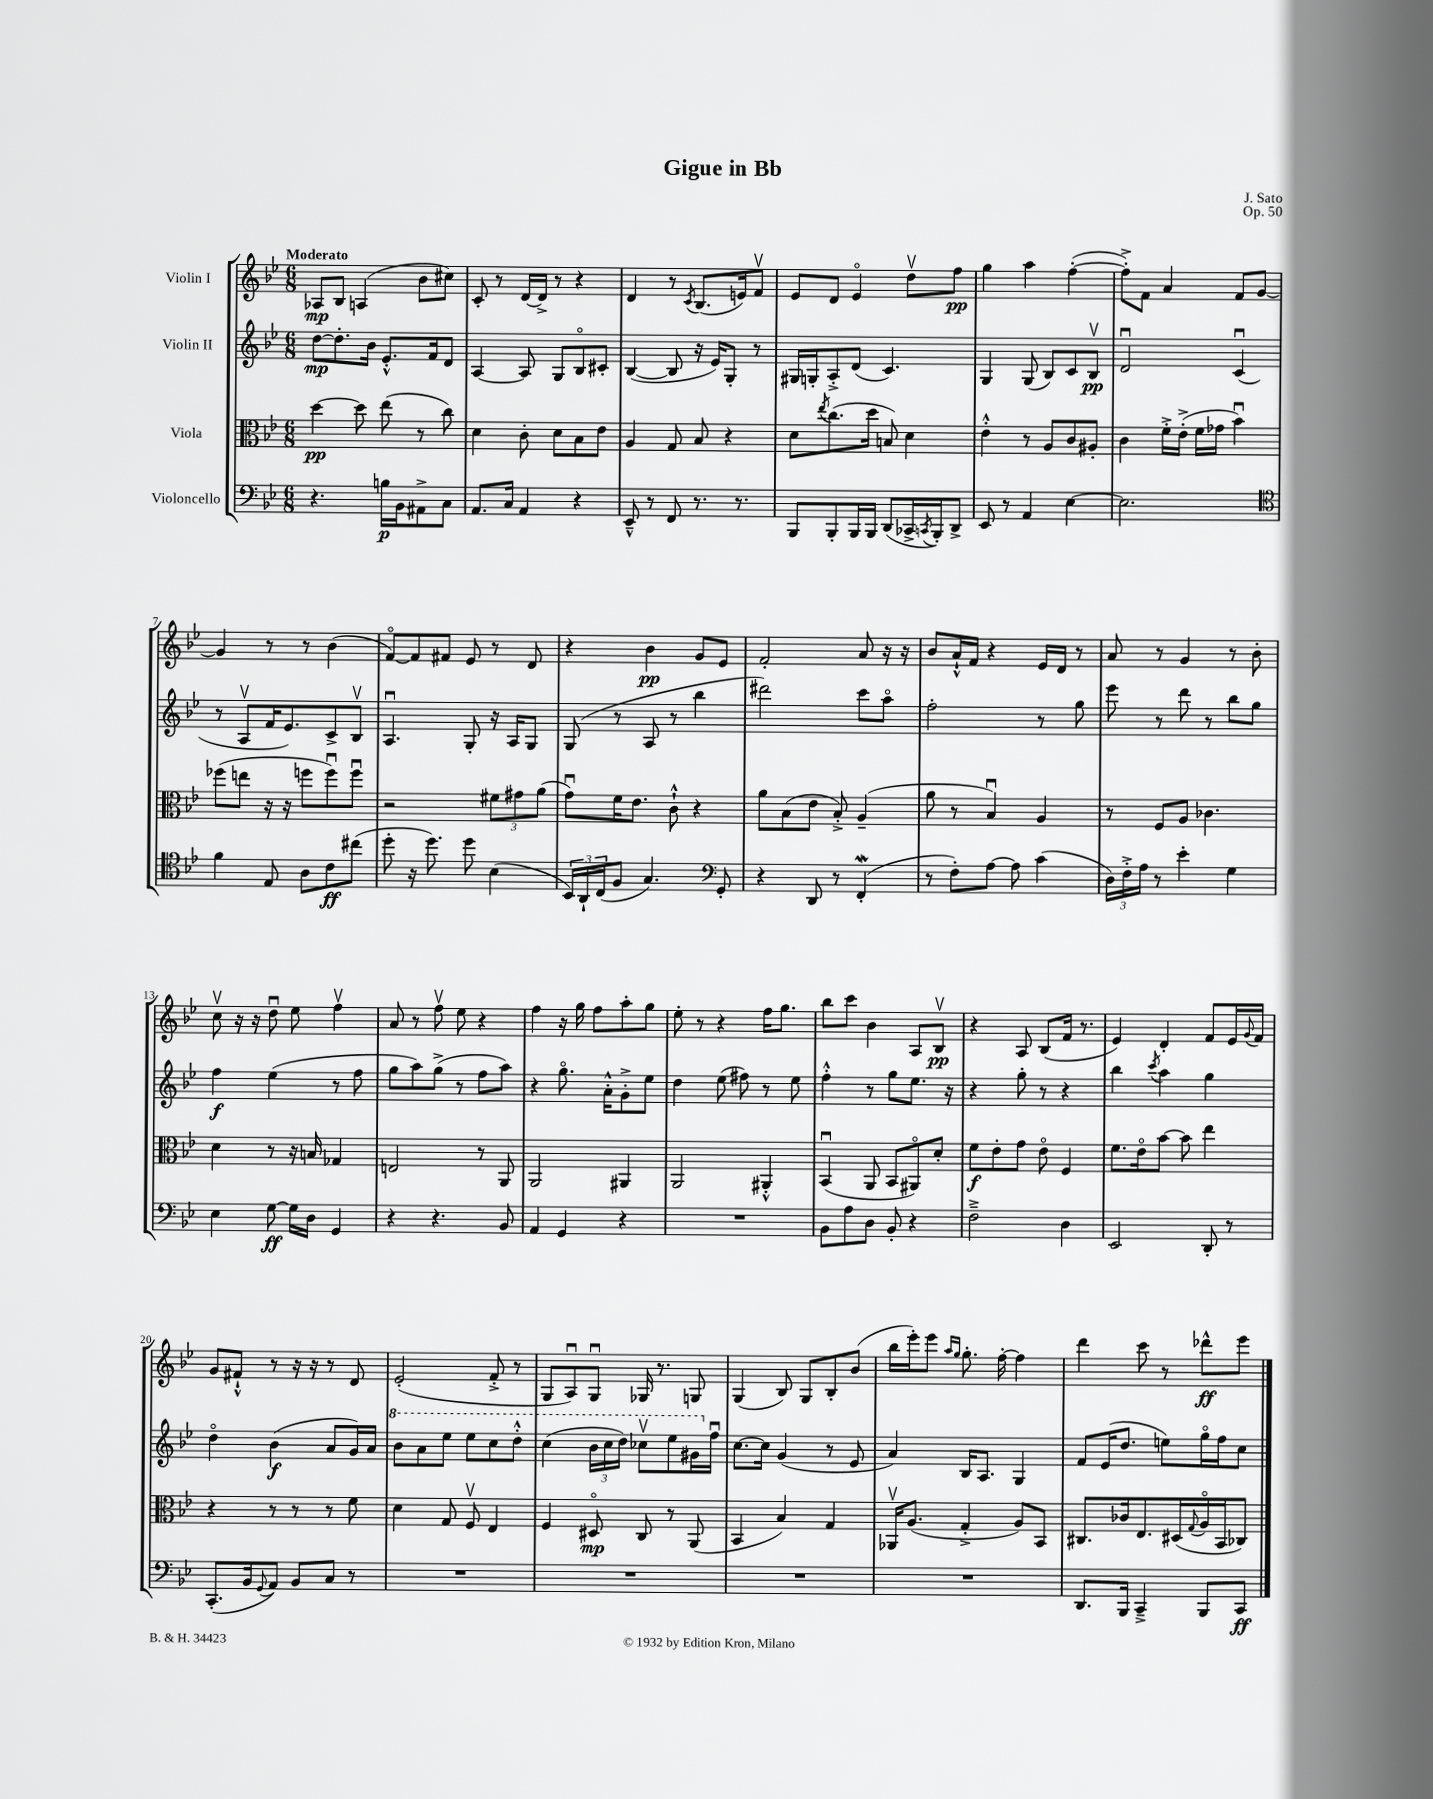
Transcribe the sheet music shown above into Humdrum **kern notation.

**kern	**dynam	**kern	**dynam	**kern	**dynam	**kern	**dynam
*part4	*part4	*part3	*part3	*part2	*part2	*part1	*part1
*staff4	*staff4	*staff3	*staff3	*staff2	*staff2	*staff1	*staff1
*I"Violoncello	*	*I"Viola	*	*I"Violin II	*	*I"Violin I	*
*clefF4	*	*clefC3	*	*clefG2	*	*clefG2	*
*k[b-e-]	*	*k[b-e-]	*	*k[b-e-]	*	*k[b-e-]	*
*M6/8	*	*M6/8	*	*M6/8	*	*M6/8	*
=1	=1	=1	=1	=1	=1	=1	=1
!	!	!	!	!	!	!LO:TX:a:B:t=Moderato	!
4.r	.	[4dd\	pp	[8dd\L	mp	8A-X/L	mp
.	.	.	.	8.dd'\]	.	8B-/J	.
.	.	8dd\]	.	.	.	(4An/	.
.	.	.	.	16b-\Jk	.	.	.
16Bn\LL	p	(8ee-\	.	8.e-'^^/L	.	.	.
16BB-\J	.	.	.	.	.	.	.
8AA#X^\	.	8r	.	.	.	8b-\L	.
.	.	.	.	16f/k	.	.	.
8C\J	.	8cc\)	.	8d/J	.	8cc#X\J)	.
=2	=2	=2	=2	=2	=2	=2	=2
8.AA/L	.	4d\	.	[4A/	.	8c'/	.
.	.	.	.	.	.	8r	.
16C/Jk	.	.	.	.	.	.	.
4AA/	.	8c'\	.	8A/]	.	[16d/LL	.
.	.	.	.	.	.	16d^/JJ]	.
.	.	8d\L	.	8G/L	.	8r	.
4r	.	8B-\	.	8B-/	.	4r	.
.	.	8e-\J	.	8c#X'/J	.	.	.
=3	=3	=3	=3	=3	=3	=3	=3
8EE-~^^/	.	4A/	.	([4B-/	.	4d/	.
8r	.	.	.	.	.	.	.
8FF/	.	8G/	.	8B-/]	.	8r	.
.	.	.	.	.	.	8qc/	.
8.r	.	8B-/	.	16r	.	(8.B-/L	.
.	.	.	.	16e-/KL)	.	.	.
.	.	4r	.	8G'/J	.	.	.
8.r	.	.	.	.	.	16en/k)	.
.	.	.	.	8r	.	8fv/J	.
=4	=4	=4	=4	=4	=4	=4	=4
8BBB-/L	.	8d\L	.	16G#X/LL	.	8e-/L	.
.	.	.	.	16Gn'/J	.	.	.
.	.	8qee-/	.	.	.	.	.
8BBB-'/	.	(8.cc\	.	8A'^/	.	8d/J	.
16BBB-/L	.	.	.	(8d/J	.	4e-/	.
16BBB-/JJ	.	16dd\Jk	.	.	.	.	.
(8DD/L	.	8Bn/)	.	4.c/)	.	.	.
16CC-X^/L	.	4d\	.	.	.	8ddv\L	.
8qCCn/	.	.	.	.	.	.	.
16BBB-'/J)	.	.	.	.	.	.	.
8DD^/J	.	.	.	.	.	8ff\J	pp
=5	=5	=5	=5	=5	=5	=5	=5
8EE-/	.	4e-'^^\	.	4G/	.	4gg\	.
8r	.	.	.	.	.	.	.
4AA/	.	8r	.	(8G/	.	4aa\	.
.	.	8A/L	.	8B-/L)	.	.	.
[4E-\	.	8c/	.	8c/	.	([4ff'\	.
.	.	8A#X'/J	.	8B-v/J	pp	.	.
=6	=6	=6	=6	=6	=6	=6	=6
2.E-\]	.	4c\	.	2du/	.	8ff'^\L])	.
.	.	.	.	.	.	8f\J	.
.	.	16f'^\LL	.	.	.	4a/	.
.	.	(16e-'^\JJ	.	.	.	.	.
.	.	16f\LL	.	.	.	.	.
.	.	16g-X\JJ	.	.	.	.	.
.	.	4b-u\)	.	(4cu/	.	8f/L	.
.	.	.	.	.	.	[8g/J	.
!!LO:LB:g=z
=7	=7	=7	=7	=7	=7	=7	=7
*clefC4	*	*	*	*	*	*	*
4f\	.	(8ff-X\L	.	8r	.	4g/]	.
.	.	8een\J	.	8Av/L	.	.	.
8E-/	.	16r	.	16f/K	.	8r	.
.	.	16r	.	8.e-/)	.	.	.
8A\L	.	8ffn\L	.	.	.	8r	.
8c\	ff	8ffu\)	.	8c^/	.	(4b-\	.
(8cc#X\J	.	8ffu\J	.	8B-v/J	.	.	.
=8	=8	=8	=8	=8	=8	=8	=8
8dd'\	.	2r	.	4.Au/	.	[8f/L)	.
16r	.	.	.	.	.	8f/]	.
8.dd\)	.	.	.	.	.	.	.
.	.	.	.	.	.	8f#X/J	.
8dd\	.	.	.	8G'/	.	8e-/	.
(4B-\	.	12f#X\L	.	16r	.	8r	.
.	.	.	.	16A/KL	.	.	.
.	.	12g#X\	.	.	.	.	.
.	.	.	.	8G/J	.	8d/	.
.	.	(12a\J	.	.	.	.	.
=9	=9	=9	=9	=9	=9	=9	=9
24BB-/LL)	.	8gu\L)	.	(8G/	.	4r	.
24AA`/	.	.	.	.	.	.	.
(24C/J	.	.	.	.	.	.	.
8F/J	.	16f\K	.	8r	.	.	.
.	.	8.e-\J	.	.	.	.	.
4.G/)	.	.	.	8A/	.	4b-\	pp
.	.	8c`^^\	.	8r	.	.	.
.	.	4r	.	4bb-\	.	8g/L	.
*clefF4	*	*	*	*	*	*	*
8GG'/	.	.	.	.	.	8e-/J	.
=10	=10	=10	=10	=10	=10	=10	=10
4r	.	8a\L	.	2ddd#X\)	.	2f'/	.
.	.	(8B-\	.	.	.	.	.
8DD/	.	8e-\J	.	.	.	.	.
8r	.	8B-'^/)	.	.	.	.	.
(4FFW'/	.	(4A~/	.	8ccc\L	.	8a/	.
.	.	.	.	8aa\J	.	16r	.
.	.	.	.	.	.	16r	.
=11	=11	=11	=11	=11	=11	=11	=11
8r	.	8a\	.	2ff'\	.	8b-/L	.
8F'\L)	.	8r	.	.	.	16a`^^/L	.
.	.	.	.	.	.	16f/JJ	.
[8A\J	.	4B-u/)	.	.	.	4r	.
8A\]	.	.	.	.	.	.	.
(4c\	.	4A/	.	8r	.	16e-/LL	.
.	.	.	.	.	.	16d/JJ	.
.	.	.	.	8gg\	.	8r	.
=12	=12	=12	=12	=12	=12	=12	=12
24D\LL)	.	8r	.	8eee-\	.	8a/	.
24F'^\	.	.	.	.	.	.	.
24A\JJ	.	.	.	.	.	.	.
8r	.	8F/L	.	8r	.	8r	.
4e-'\	.	8A/J	.	8ddd\	.	4g/	.
.	.	4.c-X\	.	8r	.	.	.
4G\	.	.	.	8bb-\L	.	8r	.
.	.	.	.	8gg\J	.	8b-'\	.
!!LO:LB:g=z
=13	=13	=13	=13	=13	=13	=13	=13
4E-\	.	4d\	.	4ff\	f	8ccv\	.
.	.	.	.	.	.	16r	.
.	.	.	.	.	.	16r	.
[8G\	ff	8r	.	(4ee-\	.	8ddu\	.
16G\LL]	.	16r	.	.	.	8ee-\	.
16D\JJ	.	16Bn/	.	.	.	.	.
4GG/	.	4G-X/	.	8r	.	4ffv\	.
.	.	.	.	8ff\	.	.	.
=14	=14	=14	=14	=14	=14	=14	=14
4r	.	2En/	.	8gg\L	.	8a/	.
.	.	.	.	8aa\)	.	8r	.
4.r	.	.	.	(8gg^\J	.	8ffv\	.
.	.	.	.	8r	.	8ee-\	.
.	.	8r	.	8ff\L	.	4r	.
8BB-/	.	8AA/	.	8aa\J)	.	.	.
=15	=15	=15	=15	=15	=15	=15	=15
4AA/	.	2AA/	.	4r	.	4ff\	.
4GG/	.	.	.	8.gg\	.	16r	.
.	.	.	.	.	.	16gg\	.
.	.	.	.	.	.	8ff\L	.
.	.	.	.	16a'^^\KL	.	.	.
4r	.	4AA#X/	.	8g'^\	.	8aa'\	.
.	.	.	.	8ee-\J	.	8gg\J	.
=16	=16	=16	=16	=16	=16	=16	=16
2.r	.	2AA/	.	4dd\	.	8ee-'\	.
.	.	.	.	.	.	8r	.
.	.	.	.	(8ee-\	.	4r	.
.	.	.	.	8ff#X\)	.	.	.
.	.	4AA#X'^^/	.	8r	.	16ff\KL	.
.	.	.	.	.	.	8.gg\J	.
.	.	.	.	8ee-\	.	.	.
=17	=17	=17	=17	=17	=17	=17	=17
8BB-\L	.	(4BB-u/	.	4ff'^^\	.	8bb-\L	.
8A\	.	.	.	.	.	8ccc\J	.
8D\J	.	8AA/	.	8r	.	4b-\	.
8BB-'/	.	8BB-/L	.	8gg\L	.	.	.
4r	.	8AA#X/)	.	8.ee-\J	.	8A/L	.
.	.	8d'/J	.	.	.	8B-v/J	pp
.	.	.	.	16r	.	.	.
=18	=18	=18	=18	=18	=18	=18	=18
2F~^\	.	8f\L	f	4r	.	4r	.
.	.	8e-'\	.	.	.	.	.
.	.	8g\J	.	8gg'\	.	8A/	.
.	.	8e-\	.	8r	.	(8B-/L	.
4D\	.	4F/	.	4r	.	16f/Jk	.
.	.	.	.	.	.	8.r	.
=19	=19	=19	=19	=19	=19	=19	=19
2EE-/	.	8.f\L	.	4bb-\	.	4e-/)	.
.	.	16e-\k	.	.	.	.	.
.	.	.	.	8qccc/	.	.	.
.	.	[8b-\J	.	4aa\	.	4d'/	.
.	.	8b-\]	.	.	.	.	.
8DD'/	.	4ee-\	.	4gg\	.	8f/L	.
8r	.	.	.	.	.	16e-/L	.
.	.	.	.	.	.	8qqg/	.
.	.	.	.	.	.	16f/JJ	.
!!LO:LB:g=z
=20	=20	=20	=20	=20	=20	=20	=20
(8.CC'/L	.	4r	.	4dd\	.	8g/L	.
.	.	.	.	.	.	8f#X`^^/J	.
16BB-/k	.	.	.	.	.	.	.
8qqGG/	.	.	.	.	.	.	.
8AA/J)	.	8r	.	(4b-\	f	8r	.
8BB-/L	.	8r	.	.	.	16r	.
.	.	.	.	.	.	16r	.
8C/J	.	8r	.	8a/L	.	8r	.
8r	.	8f\	.	16g/L)	.	8d/	.
.	.	.	.	16a/JJ	.	.	.
=21	=21	=21	=21	=21	=21	=21	=21
*	*	*	*	*8va	*	*	*
2.r	.	4d\	.	8bb-\L	.	(2e-'/	.
.	.	.	.	8aa\	.	.	.
.	.	8G/	.	8eee-\J	.	.	.
.	.	8Fv/	.	8eee-\L	.	.	.
.	.	4E-/	.	8ccc\	.	8f'^/	.
.	.	.	.	8ddd'^^\J	.	8r	.
=22	=22	=22	=22	=22	=22	=22	=22
2.r	.	4F/	.	(4ccc\	.	8G/L	.
.	.	.	.	.	.	8Au/)	.
.	.	8D#X/	mp	24bb-\LL	.	8Gu/J	.
.	.	.	.	24ccc\	.	.	.
.	.	.	.	24ddd\JJ)	.	.	.
.	.	8C/	.	8ccc-Xv\L	.	16G-X/	.
.	.	.	.	.	.	8.r	.
.	.	8r	.	8eee-\	.	.	.
.	.	(8AA/	.	16gg#X\L	.	8Gn/	.
*	*	*	*	*X8va	*	*	*
.	.	.	.	16ffu\JJ	.	.	.
=23	=23	=23	=23	=23	=23	=23	=23
2.r	.	4BB-/	.	[8.cc\L	.	(4G/	.
.	.	.	.	16cc\Jk]	.	.	.
.	.	4B-/)	.	(4g/	.	8B-/)	.
.	.	.	.	.	.	8G/L	.
.	.	4G/	.	8r	.	8B-'/	.
.	.	.	.	8e-/	.	(8b-/J	.
=24	=24	=24	=24	=24	=24	=24	=24
2.r	.	16AA-Xv/KL	.	4a/)	.	16bb-\LL	.
.	.	(8.A/J	.	.	.	16eee-'\J)	.
.	.	.	.	.	.	8eee-\J	.
.	.	.	.	.	.	16qqaa/LL	.
.	.	.	.	.	.	16qqgg/JJ	.
.	.	4G'^/	.	16B-/KL	.	8.gg'\	.
.	.	.	.	8.A/J	.	.	.
.	.	.	.	.	.	[16ff'\	.
.	.	8A/L)	.	4G/	.	4ff\]	.
.	.	8BB-/J	.	.	.	.	.
=25	=25	=25	=25	=25	=25	=25	=25
8.DD/L	.	8.C#X/L	.	8f/L	.	4ddd\	.
.	.	.	.	(16e-/K	.	.	.
16BBB-/Jk	.	16c-X/k	.	8.dd/J	.	.	.
4CC~^/	.	8.E-/	.	.	.	8ccc\	.
.	.	.	.	8een\L)	.	8r	.
.	.	(16D#X/L	.	.	.	.	.
.	.	8qqG/	.	.	.	.	.
8BBB-/L	.	16A/	.	16gg\L	.	8ddd-X^^\L	ff
.	.	16BB-/J	.	16ff\J	.	.	.
8CC/J	ff	8C-X/J)	.	8cc\J	.	8eee-\J	.
==	==	==	==	==	==	==	==
*-	*-	*-	*-	*-	*-	*-	*-
